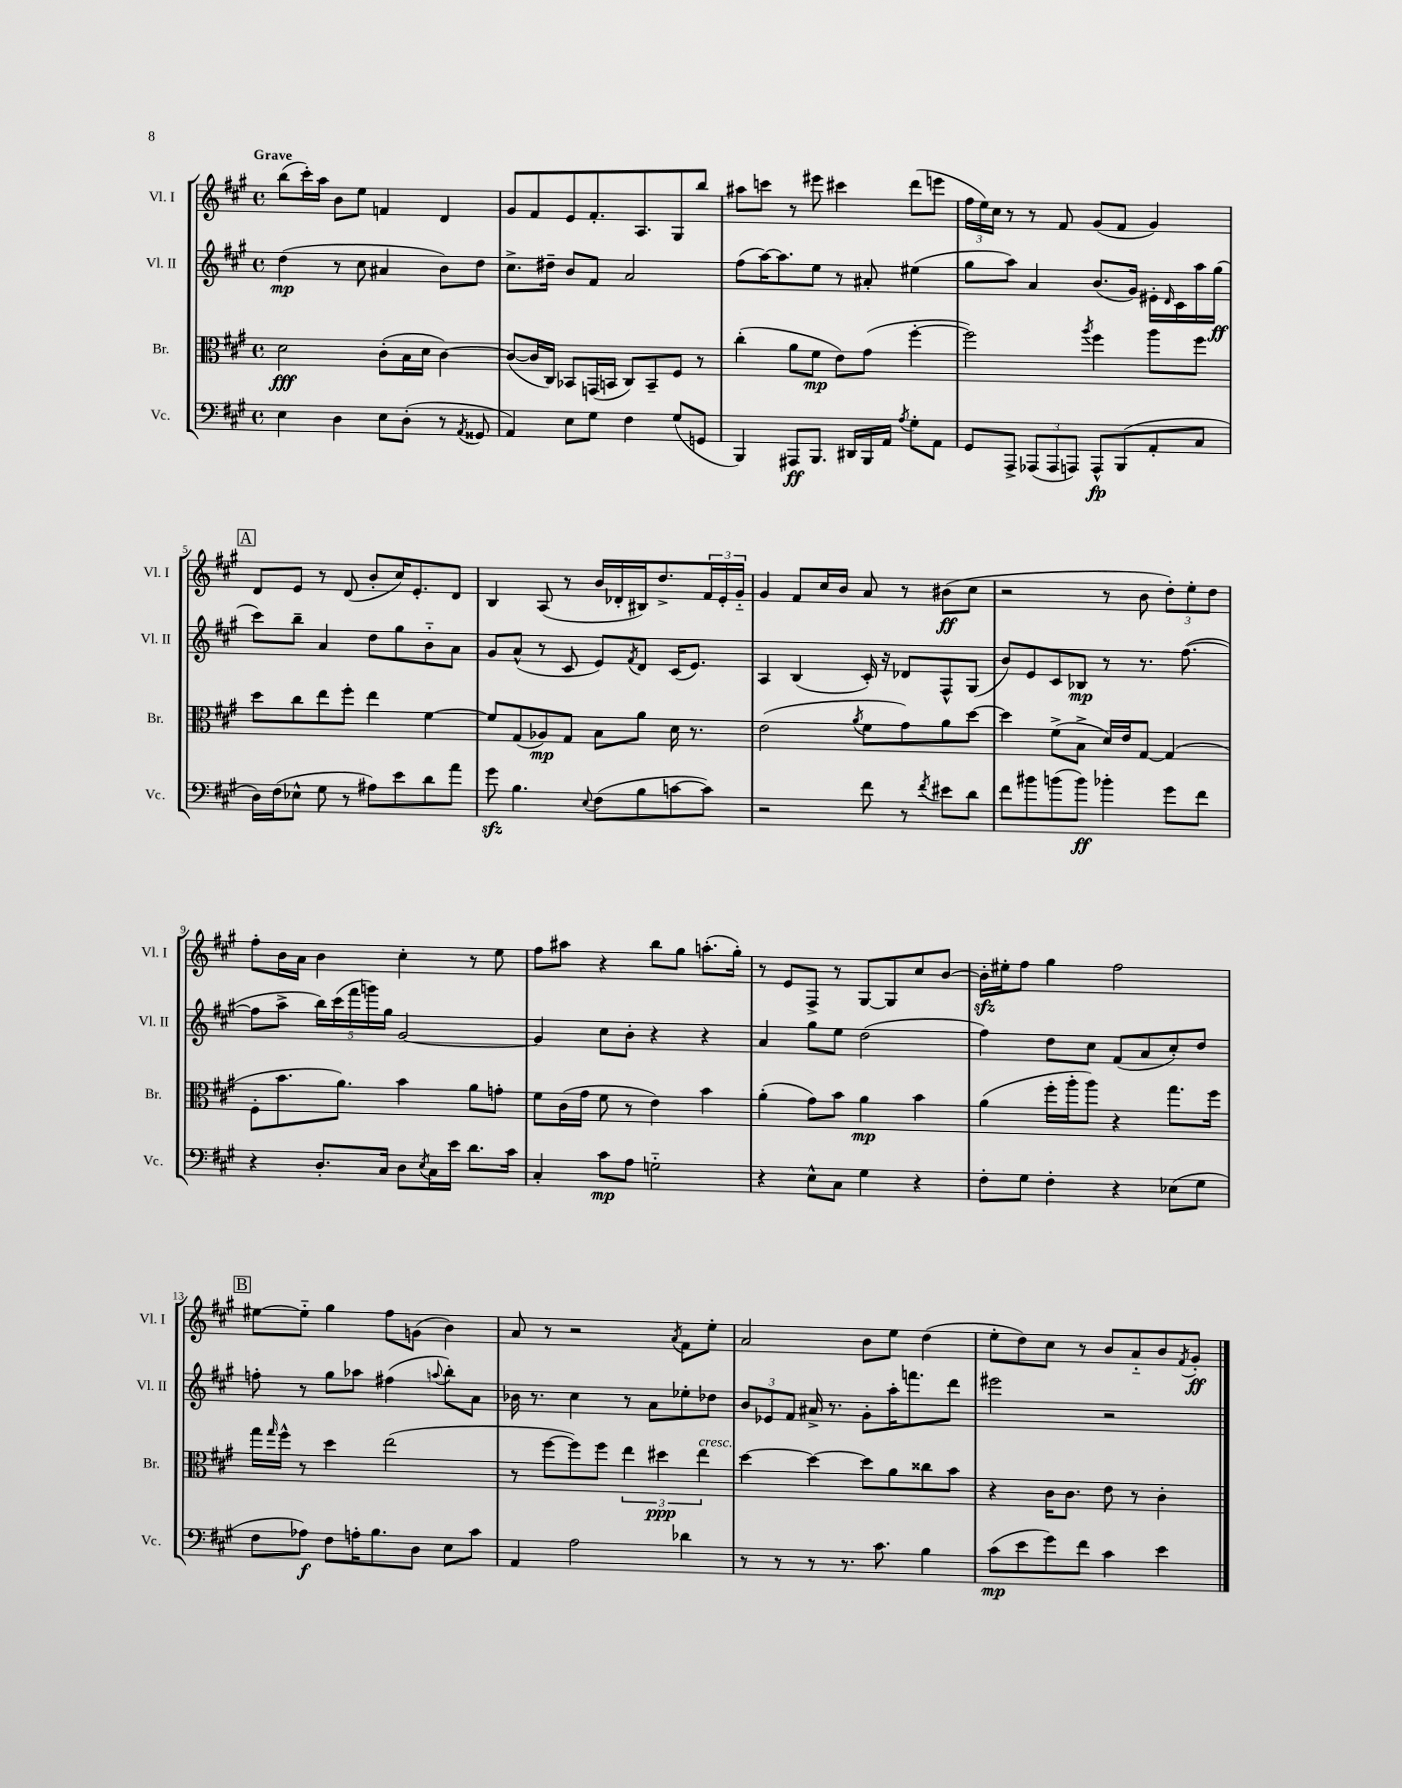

**kern	**dynam	**kern	**dynam	**kern	**dynam	**kern	**dynam
*part4	*part4	*part3	*part3	*part2	*part2	*part1	*part1
*staff4	*staff4	*staff3	*staff3	*staff2	*staff2	*staff1	*staff1
*I"Vc.	*	*I"Br.	*	*I"Vl. II	*	*I"Vl. I	*
*I'Vc.	*	*I'Br.	*	*I'Vl. II	*	*I'Vl. I	*
*clefF4	*	*clefC3	*	*clefG2	*	*clefG2	*
*k[f#c#g#]	*	*k[f#c#g#]	*	*k[f#c#g#]	*	*k[f#c#g#]	*
*M4/4	*	*M4/4	*	*M4/4	*	*M4/4	*
*met(c)	*	*met(c)	*	*met(c)	*	*met(c)	*
=1	=1	=1	=1	=1	=1	=1	=1
!	!	!	!	!	!	!LO:TX:a:B:t=Grave	!
4E\	.	2d\	fff	(4dd\	mp	(8bb\L	.
.	.	.	.	.	.	16ccc#'\L)	.
.	.	.	.	.	.	16aa\JJ	.
4D\	.	.	.	8r	.	8b\L	.
.	.	.	.	8cc#\	.	8ee\J	.
8E\L	.	(8c#'\L	.	4a#X/	.	4fn/	.
(8D'\J	.	16B\L	.	.	.	.	.
.	.	16d\JJ	.	.	.	.	.
8r	.	[4c#\)	.	8b\L)	.	4d/	.
8qAA/	.	.	.	.	.	.	.
8GG##X/	.	.	.	8dd\J	.	.	.
=2	=2	=2	=2	=2	=2	=2	=2
4AA/)	.	(8c#/L_	.	8.cc#^\L	.	8g#/L	.
.	.	16c#/L]	.	.	.	8f#/	.
.	.	16C#/JJ)	.	16dd#X~\Jk	.	.	.
8E\L	.	8BB-X/L	.	8b/L	.	8e/	.
8G#\J	.	(16GGn/L	.	8f#/J	.	8.f#'/	.
.	.	16BBn/JJ	.	.	.	.	.
4F#\	.	8C#/L)	.	2a/	.	.	.
.	.	.	.	.	.	8.A/	.
.	.	8BB~/	.	.	.	.	.
(8G#/L	.	8F#/J	.	.	.	8G#/	.
8GGn/J	.	8r	.	.	.	8bb/J	.
=3	=3	=3	=3	=3	=3	=3	=3
4BBB/)	.	(4cc#'\	.	(8ff#\L	.	8aa#X\L	.
.	.	.	.	[16aa\K)	.	8cccn\J	.
.	.	.	.	8.aa\]	.	.	.
8AAA#X/L	ff	8a\L	.	.	.	8r	.
8.BBB/J	.	8f#\J	mp	8ee\J	.	8eee#X\	.
.	.	8e\L)	.	8r	.	4ccc#X\	.
16DD#X/LL	.	.	.	.	.	.	.
16BBB/	.	(8g#\J	.	8a#X'/	.	.	.
16AA/JJ	.	.	.	.	.	.	.
8qA/	.	.	.	.	.	.	.
8G#'\L	.	[4ff#'\	.	(4ee#X\	.	(8ddd\L	.
8AA\J	.	.	.	.	.	8eeen\J	.
=4	=4	=4	=4	=4	=4	=4	=4
8GG#/L	.	2ff#\])	.	8gg#\L	.	24ff#\LL	.
.	.	.	.	.	.	24ee\)	.
.	.	.	.	.	.	24cc#\JJ	.
8AAA^/J	.	.	.	8aa\J)	.	8r	.
(12AAA-X/L	.	.	.	4a/	.	8r	.
12AAA-/	.	.	.	.	.	.	.
.	.	.	.	.	.	8f#/	.
12AAAn/J)	.	.	.	.	.	.	.
.	.	8qaa/	.	.	.	.	.
8AAA^^/L	fp	4ff#\	.	(8.b/L	.	(8g#/L	.
(8BBB/	.	.	.	.	.	8f#/J	.
.	.	.	.	16g#/Jk)	.	.	.
8AA'/	.	8aa\L	.	16e#X'\LL	.	4g#/)	.
.	.	.	.	16qqd/	.	.	.
.	.	.	.	16c#\	.	.	.
8C#/J	.	8ff#\J	.	16aa\	.	.	.
.	.	.	.	(16gg#\JJ	ff	.	.
!!LO:LB:g=z
!!LO:REH:place=s1:t=A
=5	=5	=5	=5	=5	=5	=5	=5
16D\LL)	.	8dd\L	.	8ccc#\L)	.	8d/L	.
(16F#\J	.	.	.	.	.	.	.
8E-X^^\J	.	8cc#\	.	8bb~\J	.	8e/J	.
8G#\	.	8ee\	.	4a/	.	8r	.
8r	.	8ff#'\J	.	.	.	(8d/	.
8A#X\L)	.	4ee\	.	8dd\L	.	8b'/L	.
8e\	.	.	.	8gg#\	.	16cc#/K)	.
.	.	.	.	.	.	8.e'/	.
8d\	.	[4f#\	.	8b\	.	.	.
8a\J	.	.	.	8a\J	.	8d/J	.
=6	=6	=6	=6	=6	=6	=6	=6
8g#zz\	.	8f#/L]	.	8g#/L	.	4B/	.
4.B\	.	(8G#/	.	(8a^^/J	.	.	.
.	.	8A-X/)	mp	8r	.	(8A/	.
.	.	8G#/J	.	8c#/	.	8r	.
8qqE/	.	.	.	.	.	.	.
(8F#\L	.	8B\L	.	8e/L)	.	16b/LL	.
.	.	.	.	.	.	16d-X'/	.
.	.	.	.	8qf#/	.	.	.
8B\	.	8a\J	.	8d/J	.	16B#X/J)	.
.	.	.	.	.	.	8.dd^/	.
[8cn\	.	16d\	.	(16c#/KL	.	.	.
.	.	8.r	.	8.e/J)	.	.	.
8c\J])	.	.	.	.	.	24f#/L	.
.	.	.	.	.	.	24e'/	.
.	.	.	.	.	.	24g#/JJ	.
=7	=7	=7	=7	=7	=7	=7	=7
2r	.	(2e\	.	4A/	.	4g#/	.
.	.	.	.	(4B/	.	8f#/L	.
.	.	.	.	.	.	16cc#/L	.
.	.	.	.	.	.	16b/JJ	.
.	.	8qa/	.	.	.	.	.
8f#\	.	8f#\L	.	16c#'/)	.	8a/	.
.	.	.	.	16r	.	.	.
8r	.	8g#\)	.	8d-X/L	.	8r	.
8qf#/	.	.	.	.	.	.	.
8e#X\L	.	8a\	.	8F#^^/	.	(8b#X\L	ff
8d\J	.	[8dd\J	.	(8G#/J	.	8cc#\J	.
=8	=8	=8	=8	=8	=8	=8	=8
8f#\L	.	4dd\]	.	8b/L)	.	2r	.
8b#X\	.	.	.	8e/	.	.	.
(8bn\	.	(8f#^\L	.	8c#/	.	.	.
8b\J)	ff	8B^\J	.	8B-X/J	mp	.	.
4b-X'\	.	16d/LL)	.	8r	.	8r	.
.	.	16e/J	.	.	.	.	.
.	.	[8G#/J	.	8.r	.	8b\	.
8g#\L	.	(4G#/]	.	.	.	12dd'\L)	.
.	.	.	.	([8.ff#\	.	.	.
.	.	.	.	.	.	12ee'\	.
8f#\J	.	.	.	.	.	.	.
.	.	.	.	.	.	12dd\J	.
!!LO:LB:g=z
=9	=9	=9	=9	=9	=9	=9	=9
4r	.	8F#'\L	.	8ff#\L]	.	8ff#'\L	.
.	.	8.b\	.	8aa^\J	.	16b\L	.
.	.	.	.	.	.	16a\JJ	.
8.D'/L	.	.	.	20bb\LL)	.	4b\	.
.	.	.	.	(20ccc#\	.	.	.
.	.	8.a\J)	.	.	.	.	.
.	.	.	.	20fff#\	.	.	.
.	.	.	.	20gggn\)	.	.	.
16C#/Jk	.	.	.	.	.	.	.
.	.	.	.	20gg#\JJ	.	.	.
8D\L	.	4b\	.	[2g#/	.	4cc#'\	.
8qE/	.	.	.	.	.	.	.
16C#\L	.	.	.	.	.	.	.
16e\JJ	.	.	.	.	.	.	.
8.d\L	.	8a\L	.	.	.	8r	.
.	.	8gn'\J	.	.	.	8ee\	.
16c#\Jk	.	.	.	.	.	.	.
=10	=10	=10	=10	=10	=10	=10	=10
4C#'/	.	8f#\L	.	4g#/]	.	8ff#\L	.
.	.	(16c#\L	.	.	.	8aa#X\J	.
.	.	16g#\JJ	.	.	.	.	.
8c#\L	mp	8f#\	.	8cc#\L	.	4r	.
8A\J	.	8r	.	8b'\J	.	.	.
2Gn\	.	4e\)	.	4r	.	8bb\L	.
.	.	.	.	.	.	8gg#\J	.
.	.	4b\	.	4r	.	(8.aan'\L	.
.	.	.	.	.	.	16gg#'\Jk)	.
=11	=11	=11	=11	=11	=11	=11	=11
4r	.	(4a'\	.	4a/	.	8r	.
.	.	.	.	.	.	8e/L	.
8E^^\L	.	8g#\L)	.	8gg#\L	.	8F#^/J	.
8C#\J	.	8b\J	.	8ee\J	.	8r	.
4G#\	.	4a\	mp	(2dd\	.	[8G#/L	.
.	.	.	.	.	.	8G#/]	.
4r	.	4b\	.	.	.	8cc#/	.
.	.	.	.	.	.	[8b/J	.
=12	=12	=12	=12	=12	=12	=12	=12
8F#'\L	.	(4a\	.	4ff#\)	.	16bzz'\LL]	.
.	.	.	.	.	.	16ee#X'\J	.
8G#\J	.	.	.	.	.	8ff#\J	.
4F#'\	.	16ff#'\LL	.	8dd\L	.	4gg#\	.
.	.	16aa'\J	.	.	.	.	.
.	.	8aa\J)	.	8cc#\J	.	.	.
4r	.	4r	.	(8f#/L	.	2ff#\	.
.	.	.	.	8a/	.	.	.
(8E-X\L	.	8.gg#\L	.	8cc#'/)	.	.	.
8G#\J	.	.	.	8dd/J	.	.	.
.	.	16ff#\Jk	.	.	.	.	.
!!LO:LB:g=z
!!LO:REH:place=s1:t=B
=13	=13	=13	=13	=13	=13	=13	=13
8F#\L	.	16gg#\LL	.	8ffn'\	.	[8ee#X\L	.
.	.	16qqgg#/	.	.	.	.	.
.	.	16ff#^^\JJ	.	.	.	.	.
8A-X\J)	f	8r	.	8r	.	8ee#\J]	.
8F#\L	.	4dd\	.	8gg#\L	.	4gg#\	.
16An'\K	.	.	.	8aa-X\J	.	.	.
8.B\	.	.	.	.	.	.	.
.	.	(2ee\	.	(4ff#X\	.	8ff#\L	.
8D\J	.	.	.	.	.	(8gn\J	.
.	.	.	.	8qqaan/	.	.	.
8E\L	.	.	.	8bb'\L)	.	4b\)	.
8c#\J	.	.	.	8a\J	.	.	.
=14	=14	=14	=14	=14	=14	=14	=14
4AA/	.	8r	.	16b-X\	.	8a/	.
.	.	.	.	8.r	.	.	.
.	.	[8ff#\L	.	.	.	8r	.
2A\	.	8ff#\])	.	4cc#\	.	2r	.
.	.	8ff#\J	.	.	.	.	.
.	.	6ee\	.	8r	.	.	.
.	.	.	.	8a\L	.	.	.
.	.	6dd#X\	ppp	.	.	.	.
.	.	.	.	.	.	8qa/	.
4d-X\	.	.	.	8ee-X'\	.	8f#\L	.
!	!	!LO:TX:a:i:t=cresc.	!	!	!	!	!
.	.	6ee\	.	.	.	.	.
.	.	.	.	8dd-X\J	.	8ee'\J	.
=15	=15	=15	=15	=15	=15	=15	=15
8r	.	[4dd\	.	12b/L	.	2a/	.
.	.	.	.	12e-X/	.	.	.
8r	.	.	.	.	.	.	.
.	.	.	.	12f#/J	.	.	.
8r	.	4dd\_	.	16a#X^/	.	.	.
.	.	.	.	8.r	.	.	.
8.r	.	.	.	.	.	.	.
.	.	8dd\L]	.	8g#'\L	.	8b\L	.
8.c#\	.	.	.	.	.	.	.
.	.	8a\	.	16aa'\K	.	8ee\J	.
.	.	.	.	8.fffn\	.	.	.
4B\	.	8cc##X\	.	.	.	(4dd\	.
.	.	8b\J	.	8ddd\J	.	.	.
=16	=16	=16	=16	=16	=16	=16	=16
(8c#\L	mp	4r	.	2eee#X\	.	8ee'\L	.
8e\	.	.	.	.	.	8dd\)	.
8g#\)	.	16c#\KL	.	.	.	8cc#\J	.
.	.	8.c#\J	.	.	.	.	.
8f#\J	.	.	.	.	.	8r	.
4c#\	.	8e\	.	2r	.	8b/L	.
.	.	8r	.	.	.	8a/	.
4e\	.	4c#'\	.	.	.	8b/	.
.	.	.	.	.	.	8qf#/	.
.	.	.	.	.	.	8g#'/J	ff
==	==	==	==	==	==	==	==
*-	*-	*-	*-	*-	*-	*-	*-
